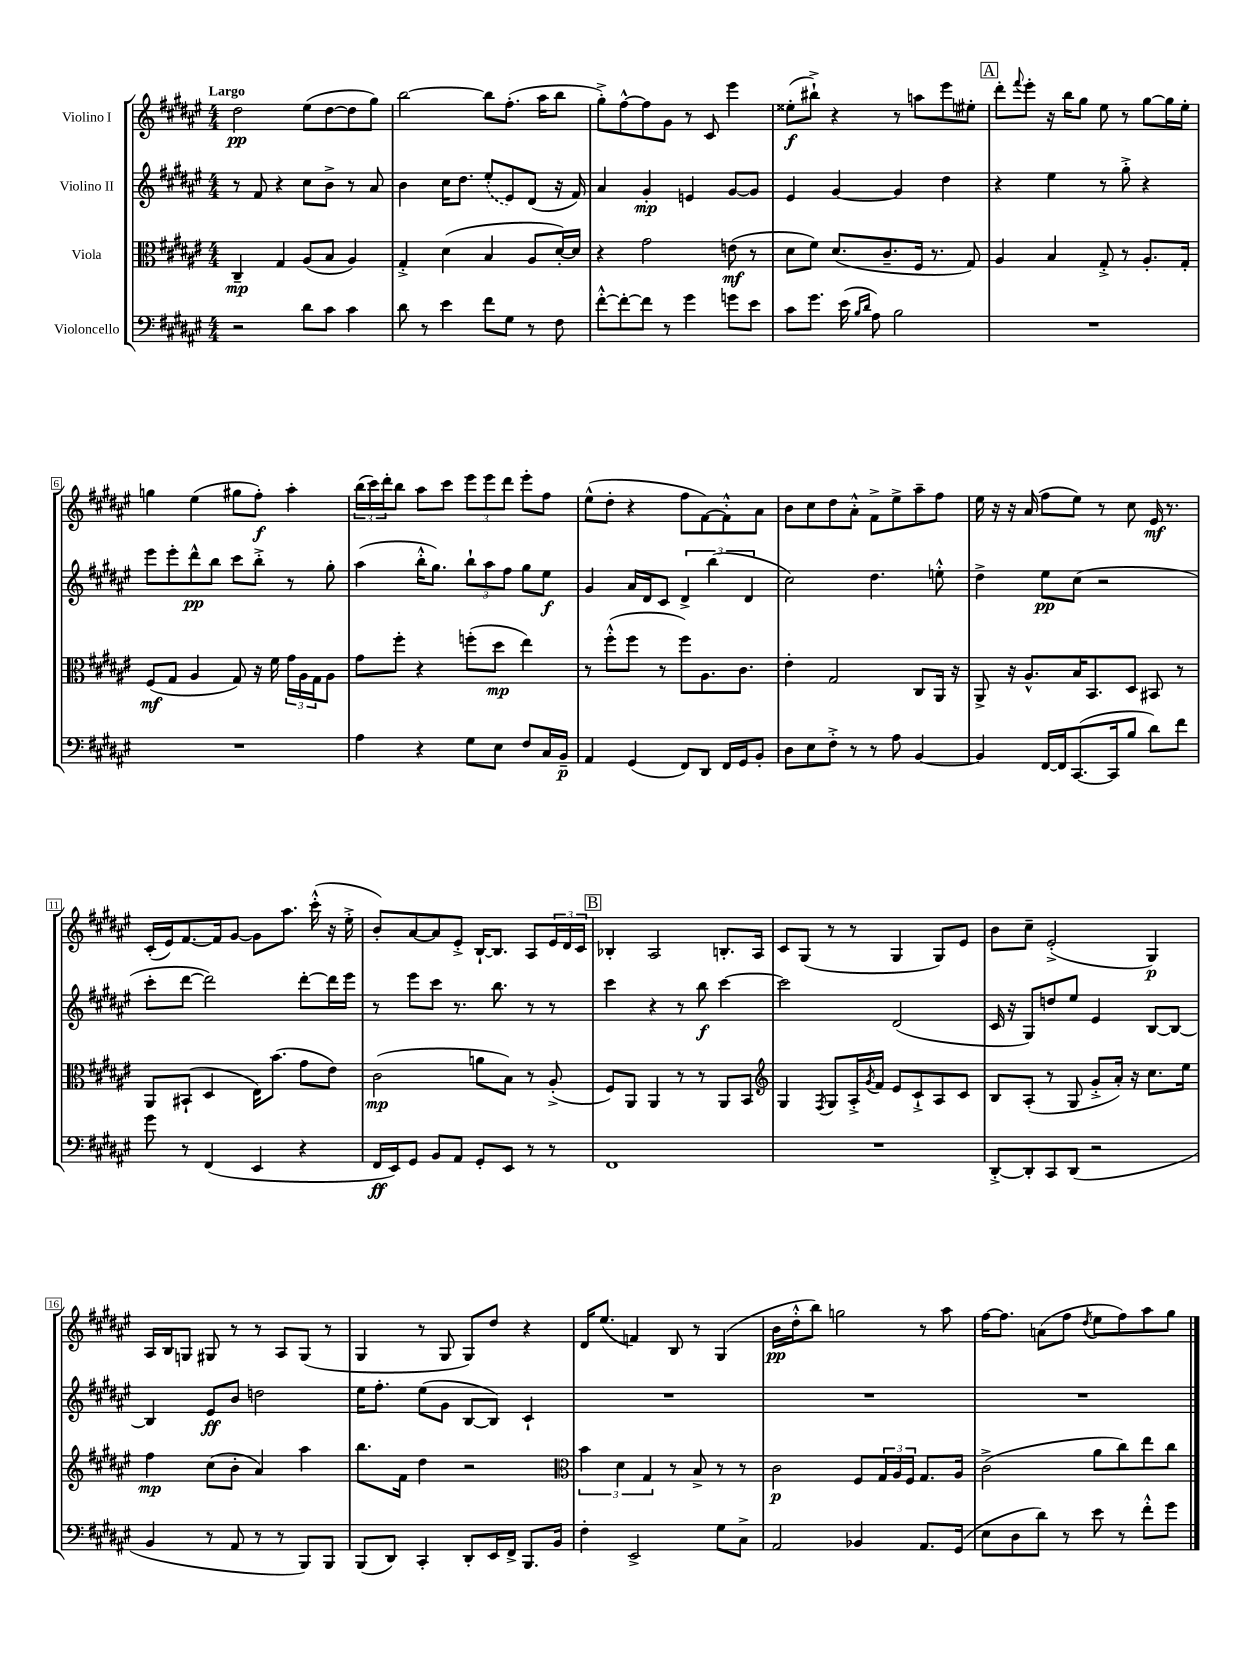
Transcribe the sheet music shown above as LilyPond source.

<<
\new StaffGroup <<
\new Staff = "s0" \with { instrumentName = "Violino I" } {
    \clef treble \key fis \major \numericTimeSignature \time 4/4 \tempo "Largo"
    dis''2\pp eis''8( dis''8~ dis''8 gis''8) |
    b''2~ b''8 fis''8.-.( ais''16 b''8 |
    gis''8-.->) fis''8~-^ fis''8 gis'8 r8 cis'8 eis'''4 |
    eisis''8-.\f( bis''8-!->) r4 r8 a''8 eis'''8 eis''8-. |
    \mark \markup { \box "A" } dis'''8-. \appoggiatura { fis'''8 } eis'''8-. r16 b''16 gis''8 eis''8 r8 gis''8~ gis''16 eis''16-. |
    g''4 eis''4( gis''8 fis''8-.\f) ais''4-. |
    \tuplet 3/2 { b''16( cis'''16) dis'''16-. } b''8 ais''8 cis'''8 \tuplet 3/2 { eis'''8 eis'''8 dis'''8 } eis'''8-. fis''8 |
    eis''8-^( dis''8-. r4 fis''8 fis'8~) fis'8-.-^ ais'8 |
    b'8 cis''8 dis''8 ais'8-.-^ fis'8-> eis''8-> ais''8-- fis''8 |
    eis''16 r16 r16 ais'16( fis''8 eis''8) r8 cis''8 eis'16\mf r8. |
    cis'16-.( eis'16) fis'8.~ fis'16 gis'8~ gis'8 ais''8. cis'''16-.-^( r16 eis''16-.-> |
    b'8-.) ais'8~ ais'8 eis'8-.-> b16~-! b8. ais8 \tuplet 3/2 { eis'16 dis'16 cis'16 } |
    \mark \markup { \box "B" } bes4-. ais2 b8.-. ais16 |
    cis'8 gis8( r8 r8 gis4 gis8) eis'8 |
    b'8 cis''8-- eis'2-.->( gis4\p) |
    ais16 b16 g8 gis8 r8 r8 ais8 gis8( r8 |
    gis4 r8 gis8 gis8) dis''8 r4 |
    dis'16 eis''8.( f'4) b8 r8 gis4( |
    b'16\pp dis''16-.-^ b''8) g''2 r8 ais''8 |
    fis''16~ fis''8. a'8( fis''8 \acciaccatura { dis''8 } eis''8 fis''8) ais''8 gis''8 \bar "|." |
}
\new Staff = "s1" \with { instrumentName = "Violino II" } {
    \clef treble \key fis \major \numericTimeSignature \time 4/4
    r8 fis'8 r4 cis''8 b'8-> r8 ais'8 |
    b'4 cis''16 dis''8. \once \slurDashed eis''8-.( eis'8) dis'8( r16 fis'16) |
    ais'4 gis'4-.\mp e'4 gis'8~ gis'8 |
    eis'4 gis'4~ gis'4 dis''4 |
    \mark \markup { \box "A" } r4 eis''4 r8 gis''8-.-> r4 |
    eis'''8 eis'''8-. dis'''8-^\pp b''8 cis'''8 b''8-.-> r8 gis''8-. |
    ais''4( b''16-.-^ gis''8.) \tuplet 3/2 { b''8-! ais''8 fis''8 } gis''8 eis''8\f |
    gis'4 ais'16 dis'16 cis'8 \tuplet 3/2 { dis'4-> b''4( dis'4 } |
    cis''2) dis''4. e''8-.-^ |
    dis''4-> eis''8\pp cis''8( r2 |
    cis'''8-. dis'''8~ dis'''2) dis'''8~-. dis'''16 eis'''16 |
    r8 eis'''8 cis'''8 r8. b''8. r8 r8 |
    \mark \markup { \box "B" } cis'''4 r4 r8 b''8\f cis'''4~ |
    cis'''2 dis'2( |
    cis'16 r16 gis8) d''8 eis''8 eis'4 b8~ b8~ |
    b4 eis'8\ff b'8 d''2 |
    eis''16 fis''8.-. eis''8( gis'8 b8~ b8) cis'4-! |
    R1 |
    R1 |
    R1 \bar "|." |
}
\new Staff = "s2" \with { instrumentName = "Viola" } {
    \clef alto \key fis \major \numericTimeSignature \time 4/4
    cis4--\mp gis4 ais8( b8 ais4) |
    gis4-.-> dis'4( b4 ais8 dis'16~-.) dis'16 |
    r4 gis'2 e'8\mf( r8 |
    dis'8 fis'8) dis'8.( cis'8.-- fis16 r8. gis8) |
    \mark \markup { \box "A" } ais4 b4 gis8-.-> r8 ais8.-. gis16-. |
    fis8\mf( gis8 ais4 gis8) r16 fis'16 \tuplet 3/2 { gis'16 ais16 gis16 } ais8 |
    gis'8 fis''8-. r4 f''8-.( dis''8\mp eis''4) |
    r8 fis''8-.-^( fis''8 r8 fis''8) ais8. cis'8. |
    eis'4-. gis2 cis8 ais,16 r16 |
    ais,8-> r16 ais8.-^ b16 b,8. dis8 bis,8 r8 |
    ais,8 bis,8-!( dis4 eis16) b'8.( gis'8 eis'8) |
    cis'2\mp( a'8 b8) r8 ais8-.->( |
    \mark \markup { \box "B" } fis8) ais,8 ais,4 r8 r8 ais,8 b,8 |
    \clef treble gis4 \acciaccatura { fis8 } gis8 ais16-.-> \acciaccatura { gis'8 } fis'16 eis'8 cis'8-!-> ais8 cis'8 |
    b8 ais8-.( r8 gis8 gis'8-.-> ais'16-.) r16 cis''8. eis''16 |
    fis''4\mp cis''8( b'8-. ais'4) ais''4 |
    b''8. fis'16 dis''4 r2 |
    \clef alto \tuplet 3/2 { b'4 dis'4 gis4 } r8 b8-> r8 r8 |
    cis'2\p fis8 \tuplet 3/2 { gis16 ais16 fis16 } gis8. ais16 |
    cis'2->( ais'8 cis''8) eis''8 cis''8 \bar "|." |
}
\new Staff = "s3" \with { instrumentName = "Violoncello" } {
    \clef bass \key fis \major \numericTimeSignature \time 4/4
    r2 dis'8 cis'8 cis'4 |
    dis'8 r8 eis'4 fis'8 gis8 r8 fis8 |
    fis'8~-.-^ fis'8~-. fis'8 r8 gis'4 g'8 eis'8 |
    cis'8 gis'8. eis'16( \grace { b16 dis'16 } ais8) b2 |
    \mark \markup { \box "A" } R1 |
    R1 |
    ais4 r4 gis8 eis8 fis8 cis16 b,16--\p |
    ais,4 gis,4( fis,8) dis,8 fis,16 gis,16 b,8-. |
    dis8 eis8 fis8-.-> r8 r8 ais8 b,4~ |
    b,4 fis,16~ fis,16 cis,8.~( cis,16 b8 dis'8) fis'8 |
    gis'8 r8 fis,4( eis,4 r4 |
    fis,16\ff eis,16) gis,8 b,8 ais,8 gis,8-. eis,8 r8 r8 |
    \mark \markup { \box "B" } fis,1 |
    R1 |
    dis,8~-.-> dis,8-. cis,8 dis,8( r2 |
    b,4 r8 ais,8 r8 r8 b,,8) b,,8 |
    b,,8( dis,8) cis,4-. dis,8-. eis,16 fis,16-> b,,8. b,16 |
    fis4-. eis,2-> gis8 cis8-> |
    ais,2 bes,4 ais,8. gis,16( |
    eis8 dis8 dis'8) r8 eis'8 r8 fis'8-.-^ gis'8 \bar "|." |
}
>>
>>
\layout { \context { \Score \override BarNumber.stencil = #(make-stencil-boxer 0.1 0.3 ly:text-interface::print) } }
